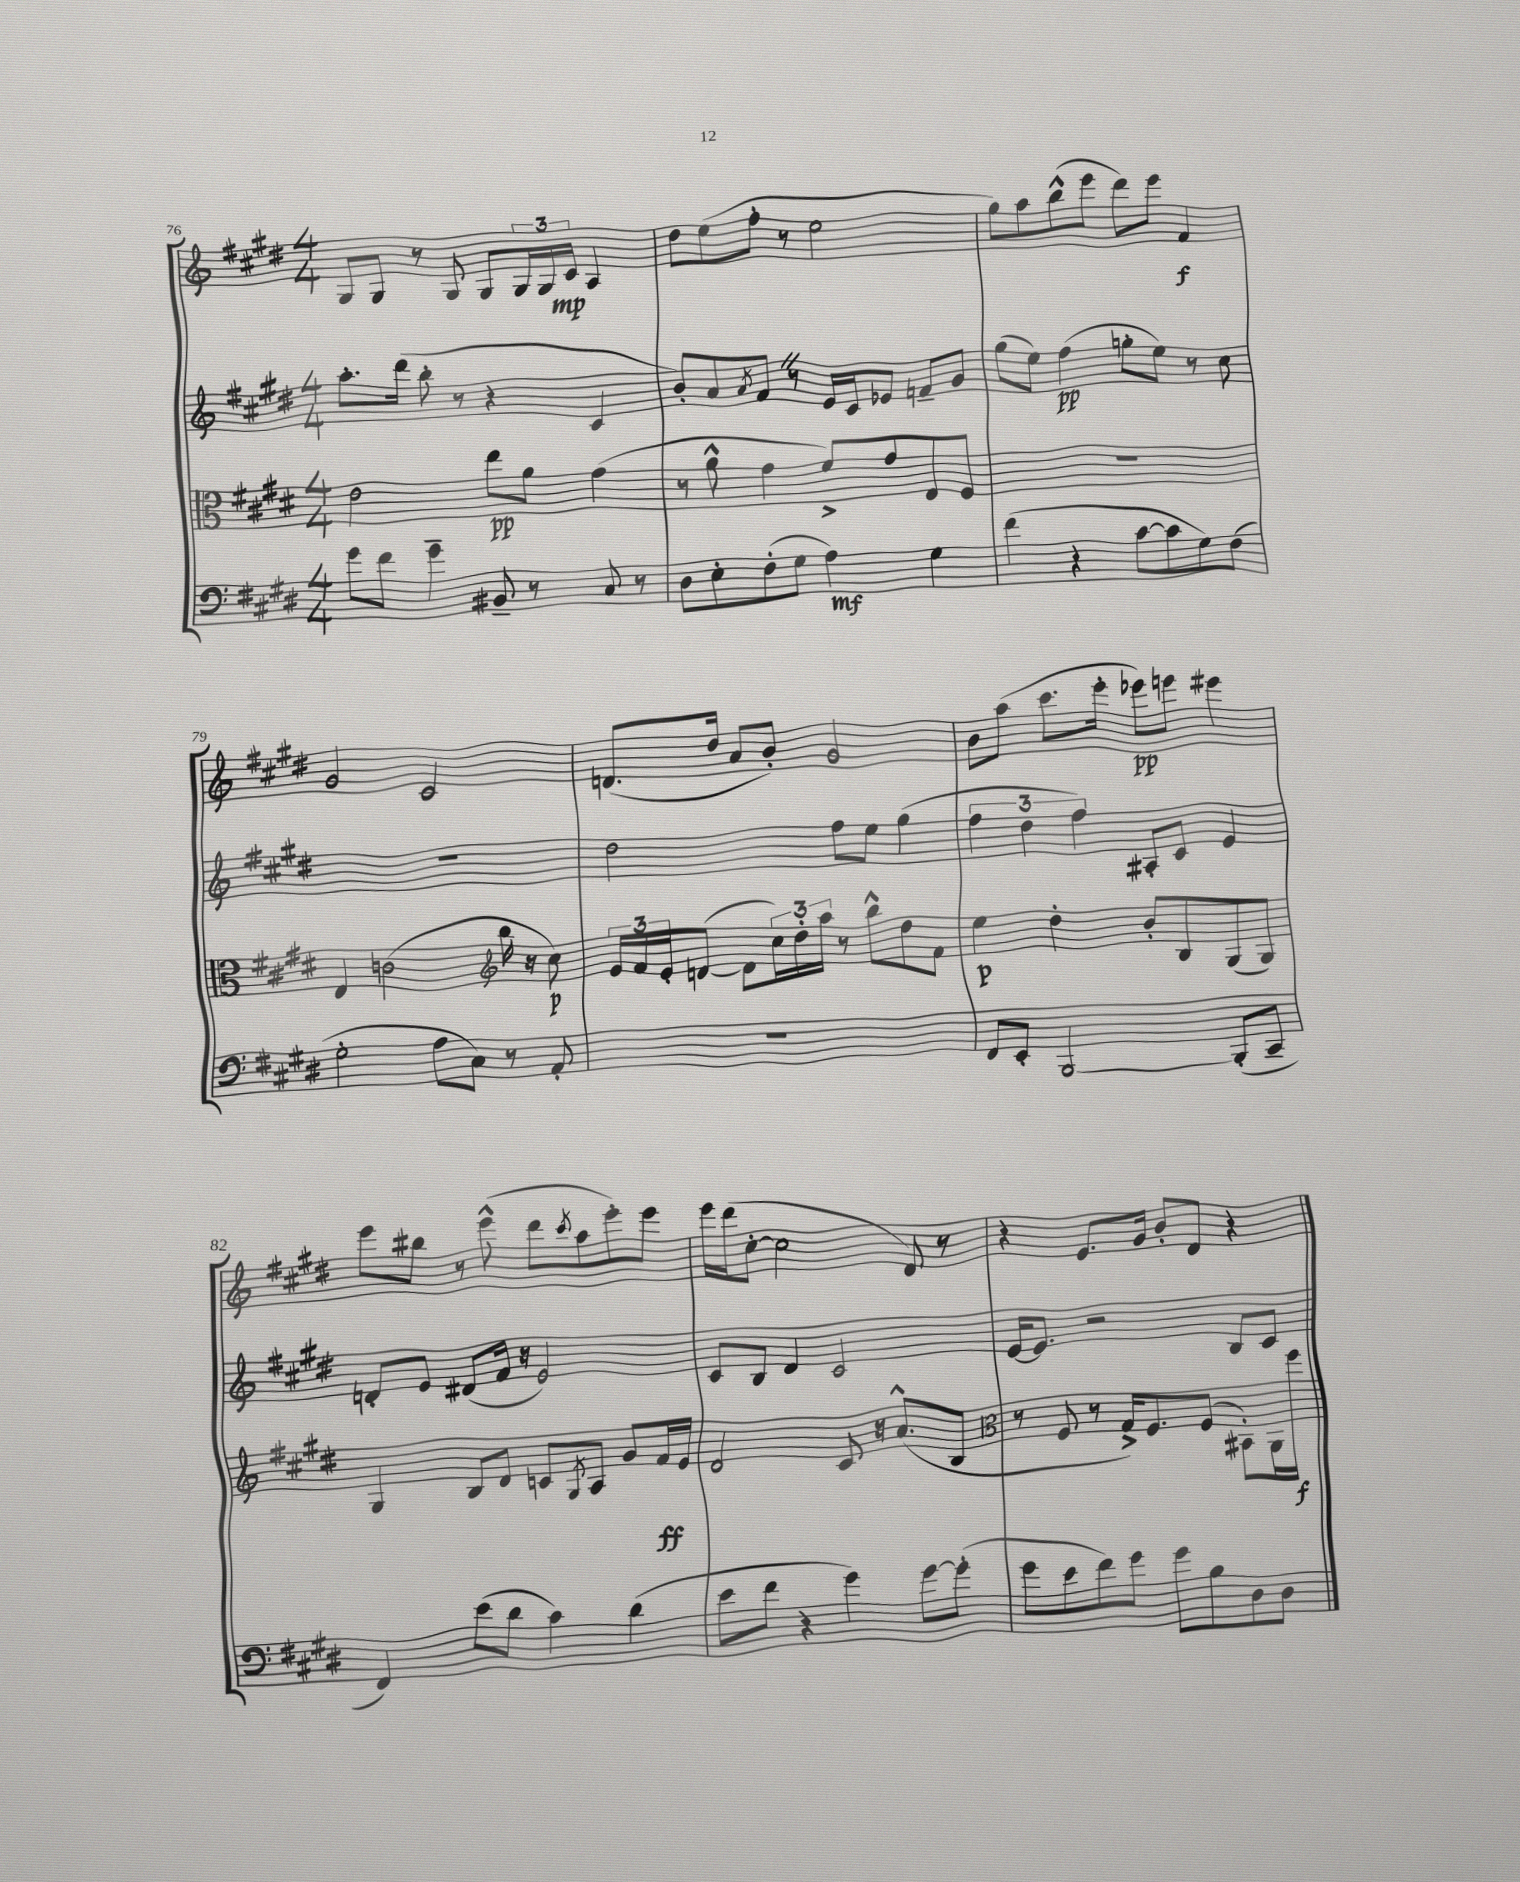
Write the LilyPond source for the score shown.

<<
\new StaffGroup <<
\new Staff = "s0" {
    \clef treble \key e \major \numericTimeSignature \time 4/4
    gis8 gis8 r8 gis8 gis8 \tuplet 3/2 { gis16 gis16 cis'16\mp } a4 |
    dis''8 e''8( fis''8-. r8 e''2 |
    gis''8) a''8 b''8-^( e'''8 dis'''8) e'''8 fis'4\f |
    gis'2 cis'2 |
    d'8.( dis''16 a'8 b'8-.) gis'2 |
    b'8 a''8( cis'''8. e'''16-. ees'''8\pp) e'''8 eis'''4 |
    e'''8 bis''8 r8 e'''8-^( dis'''8 \acciaccatura { cis'''8 } a''8 e'''8-.) e'''8 |
    e'''16 dis'''16( cis''8~-. cis''2 dis'8) r8 |
    r4 e'8. gis'16 b'8-. dis'8 r4 \bar "|." |
}
\new Staff = "s1" {
    \clef treble \key e \major \numericTimeSignature \time 4/4
    a''8.-. dis'''16( b''8-. r8 r4 cis'4 |
    b'8-.) a'8 \acciaccatura { a'8 } fis'8 \once \override BreathingSign.text = \markup { \musicglyph "scripts.caesura.straight" } \breathe r8 e'16 cis'16 ees'8 f'8-- gis'8 |
    gis''8( e''8) fis''4\pp( g''8-. e''8) r8 cis''8 |
    r1 |
    dis''2 fis''8 e''8 gis''4( |
    \tuplet 3/2 { fis''4 dis''4 fis''4) } ais8-. cis'8 e'4 |
    d'8-. e'8 dis'8( fis'16 r16 e'2) |
    cis'8 b8 dis'4 cis'2 |
    e'16~ e'8. r2 b8 cis'8 \bar "|." |
}
\new Staff = "s2" {
    \clef alto \key e \major \numericTimeSignature \time 4/4
    e'2 e''8\pp a'8 gis'4( |
    r8 a'8-^ gis'4 fis'8->) gis'8 e8 fis8 |
    R1 |
    e4 c'2( \clef treble b''16 r16 cis''8\p) |
    \tuplet 3/2 { e'16 fis'16 e'16-. } d'8~( d'8 \tuplet 3/2 { cis''16) dis''16-. a''16 } r8 b''8-^ dis''8 fis'8 |
    e''4\p dis''4-. b'8-. b8 gis8( gis8) |
    gis4 b8 dis'8 c'8 \acciaccatura { gis8 } a8 gis'8 fis'16\ff e'16 |
    dis'2 cis'8 r16 a'8.-^( b8 |
    \clef alto r8 fis8 r8 gis16->) fis8. fis8( bis,8-.) a,16 fis''16\f \bar "|." |
}
\new Staff = "s3" {
    \clef bass \key e \major \numericTimeSignature \time 4/4
    gis'8 fis'8 gis'4-- bis,8-- r8 cis8 r8 |
    dis8 e8-. fis8-.( gis8 a4\mf) gis4 |
    fis'4( r4 cis'8~ cis'8 gis8) fis8( |
    gis2-. a8 cis8) r8 a,8-. |
    r1 |
    fis,8 e,8-. b,,2~ b,,8-.( cis,8-- |
    fis,4) e'8( dis'8 cis'4) dis'4( |
    e'8 fis'8 r4 gis'4) gis'8~ gis'8-.( |
    gis'8 e'8 fis'8) gis'8 gis'8 b8 dis8 dis8 \bar "|." |
}
>>
>>
\layout { \context { \Score currentBarNumber = #76 } }
